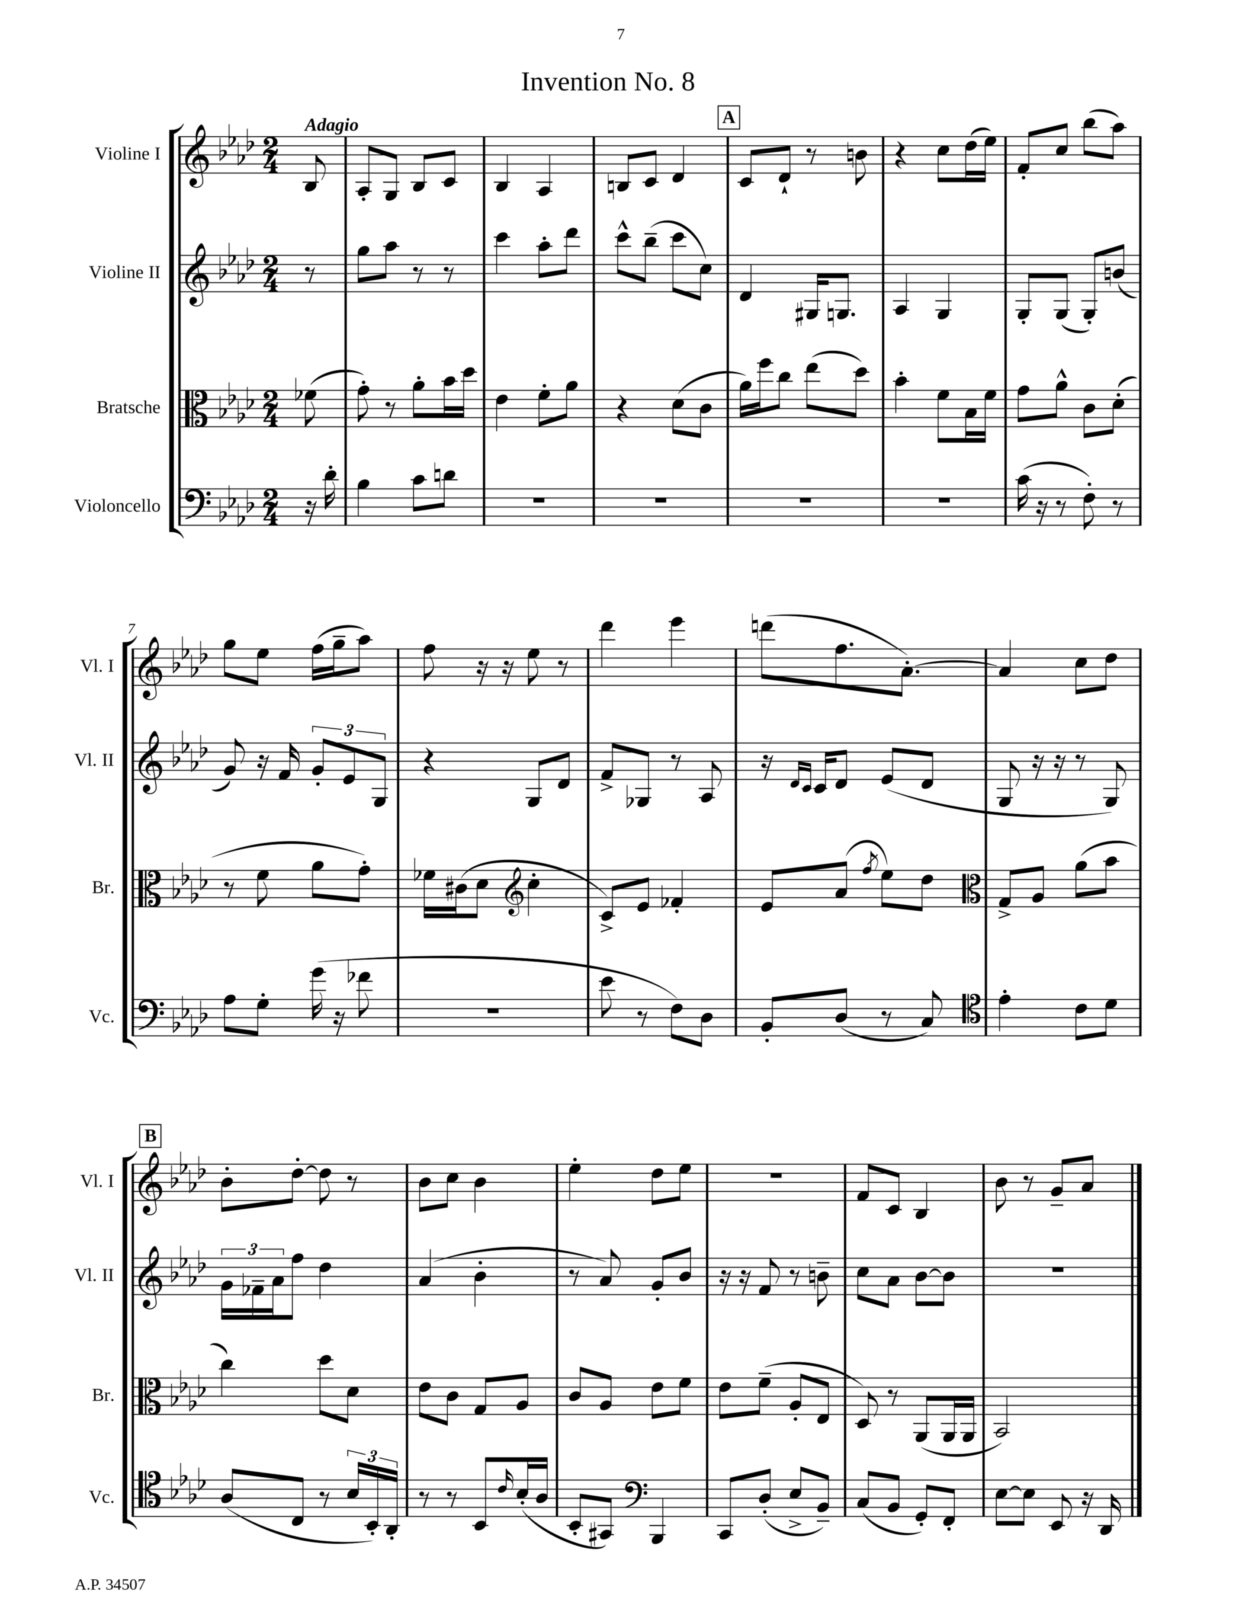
\header { title = "Invention No. 8" }
<<
\new StaffGroup <<
\new Staff = "s0" \with { instrumentName = "Violine I" shortInstrumentName = "Vl. I" } {
    \clef treble \key aes \major \numericTimeSignature \time 2/4 \partial 8 \tempo "Adagio"
    bes8 |
    aes8-. g8 bes8 c'8 |
    bes4 aes4 |
    b8 c'8 des'4 |
    \mark \markup { \box "A" } c'8 des'8-! r8 b'8 |
    r4 c''8 des''16( ees''16) |
    f'8-. c''8 bes''8( aes''8) |
    g''8 ees''8 f''16( g''16-- aes''8) |
    f''8 r16 r16 ees''8 r8 |
    des'''4 ees'''4 |
    d'''8( f''8. aes'8.~-.) |
    aes'4 c''8 des''8 |
    \mark \markup { \box "B" } bes'8-. des''8~-. des''8 r8 |
    bes'8 c''8 bes'4 |
    ees''4-. des''8 ees''8 |
    r2 |
    f'8 c'8 bes4 |
    bes'8 r8 g'8-- aes'8 \bar "|." |
}
\new Staff = "s1" \with { instrumentName = "Violine II" shortInstrumentName = "Vl. II" } {
    \clef treble \key aes \major \numericTimeSignature \time 2/4 \partial 8
    r8 |
    g''8 aes''8 r8 r8 |
    c'''4 aes''8-. des'''8 |
    c'''8-^ bes''8--( c'''8 c''8) |
    \mark \markup { \box "A" } des'4 gis16 g8. |
    aes4 g4 |
    g8-. g8( g8-.) b'8( |
    g'8) r16 f'16 \tuplet 3/2 { g'8-. ees'8 g8 } |
    r4 g8 des'8 |
    f'8-> ges8 r8 aes8 |
    r16 \grace { des'16 c'16 } c'16 des'8 ees'8( des'8 |
    g8 r16 r16 r8 g8) |
    \mark \markup { \box "B" } \tuplet 3/2 { g'16 fes'16-- aes'16 } f''8 des''4 |
    aes'4( bes'4-. |
    r8 aes'8) g'8-. bes'8 |
    r16 r16 f'8 r8 b'8-- |
    c''8 aes'8 bes'8~ bes'8 |
    R2 \bar "|." |
}
\new Staff = "s2" \with { instrumentName = "Bratsche" shortInstrumentName = "Br." } {
    \clef alto \key aes \major \numericTimeSignature \time 2/4 \partial 8
    fes'8( |
    g'8-.) r8 aes'8-. bes'16 des''16 |
    ees'4 f'8-. aes'8 |
    r4 des'8( c'8 |
    \mark \markup { \box "A" } aes'16) f''16 c''8 ees''8( des''8) |
    bes'4-. f'8 bes16 f'16 |
    g'8 aes'8-^ c'8 des'8-.( |
    r8 f'8 aes'8 g'8-.) |
    fes'16 cis'16( des'8 \clef treble c''4-. |
    c'8->) ees'8 fes'4-. |
    ees'8 aes'8( \acciaccatura { f''8 } ees''8) des''8 |
    \clef alto g8-> aes8 aes'8( bes'8 |
    \mark \markup { \box "B" } c''4) des''8 des'8 |
    ees'8 c'8 g8 aes8 |
    c'8 aes8 ees'8 f'8 |
    ees'8 f'8--( aes8-. ees8 |
    des8) r8 aes,8( aes,16 aes,16 |
    bes,2) \bar "|." |
}
\new Staff = "s3" \with { instrumentName = "Violoncello" shortInstrumentName = "Vc." } {
    \clef bass \key aes \major \numericTimeSignature \time 2/4 \partial 8
    r16 des'16-. |
    bes4 c'8 d'8 |
    R2 |
    R2 |
    \mark \markup { \box "A" } R2 |
    R2 |
    c'16( r16 r8 f8-.) r8 |
    aes8 g8-. g'16( r16 fes'8 |
    r2 |
    ees'8 r8 f8) des8 |
    bes,8-. des8( r8 c8) |
    \clef tenor ees'4-. c'8 des'8 |
    \mark \markup { \box "B" } aes8( c8 r8 \tuplet 3/2 { bes16 bes,16-.) aes,16-. } |
    r8 r8 bes,8 \grace { c'16 } bes16-.( aes16 |
    bes,8-. gis,8) \clef bass bes,,4 |
    c,8 des8-.( ees8-> bes,8--) |
    c8( bes,8 g,8-.) f,8-. |
    ees8~ ees8 ees,8 r16 des,16 \bar "|." |
}
>>
>>
